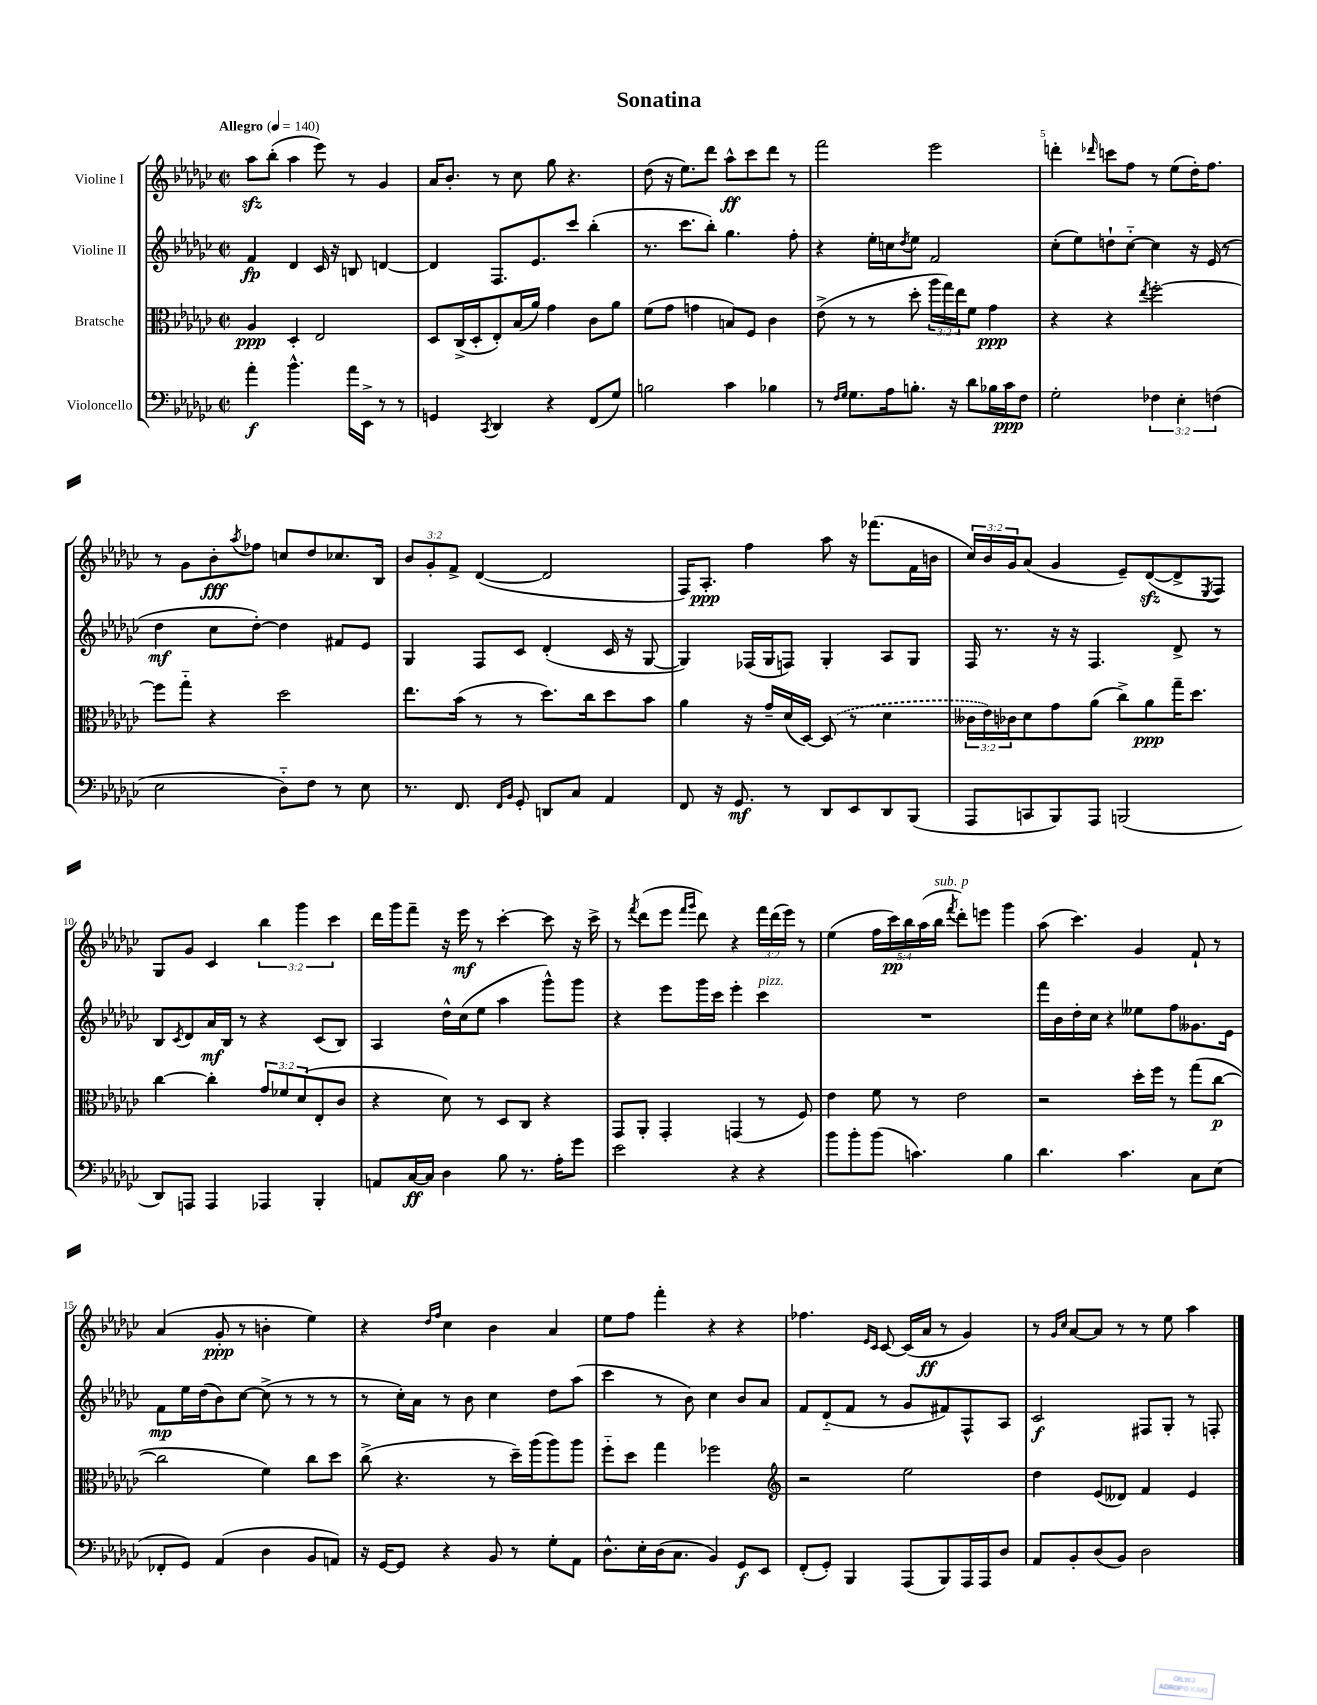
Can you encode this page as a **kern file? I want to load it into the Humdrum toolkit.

**kern	**kern	**kern	**kern
*staff4	*staff3	*staff2	*staff1
*clefF4	*clefC3	*clefG2	*clefG2
*k[b-e-a-d-g-c-]	*k[b-e-a-d-g-c-]	*k[b-e-a-d-g-c-]	*k[b-e-a-d-g-c-]
*M2/2	*M2/2	*M2/2	*M2/2
*met(c|)	*met(c|)	*met(c|)	*met(c|)
*MM140	*MM140	*MM140	*MM140
4a-'\	4A-/	4f/	8aa-\L
.	.	.	(8bb-'\J
4.b-^^\	4D-'/	4d-/	4aa-\
.	2E-/	16c-/	8eee-\)
.	.	16r	.
16a-\LL	.	8B/	8r
16EE-^\JJ	.	.	.
8r	.	[4d/	4g-/
8r	.	.	.
=	=	=	=
4GG/	8D-/L	4d/]	16a-/LK
.	.	.	8.b-'/J
.	(16C-^/L	.	.
.	16D-'/J	.	.
8qCC-/	.	.	.
4DD-/	8E-'/)	8.F/L	8r
.	(16B-/L	.	8cc-\
.	16a-/JJ)	8.e-/	.
4r	4g-\	.	8gg-\
.	.	8ccc-/J	4.r
(8FF/L	8c-\L	(4bb-'\	.
8G-/J)	8a-\J	.	.
=	=	=	=
2B\	(8f\L	8.r	(8dd-\
.	8g-\J	.	16r
.	.	8.ccc-\L	8.ee-\L)
.	4g\	.	.
.	.	8bb-'\J)	8ddd-\J
4c-\	8B/L)	4.gg-\	8aa-^^\L
.	8F/J	.	8ccc-\
4B-\	4c-\	.	8ddd-\J
.	.	8ff'\	8r
=	=	=	=
8r	(8e-^\	4r	2fff\
16qqF/LL	.	.	.
16qqG-/JJ	.	.	.
8.G-\L	8r	.	.
.	8r	16ee-'\LL	.
16A-\k	.	16cc\J	.
.	.	8qdd-/	.
8.B'\J	8dd-'\	8ee-\J	.
.	24aa-\LL	2f/	2eee-\
.	24gg-\)	.	.
16r	.	.	.
.	24ee-\J	.	.
8d-\L	8f\J	.	.
16B-\L	4g-\	.	.
16c-\J	.	.	.
8F\J	.	.	.
=	=	=	=
2G-'\	4r	(8cc-'\L	4ddd'\
.	.	8ee-\)	.
.	.	.	16qqddd-/
.	4r	8dd`\	8ccc\L
.	.	[8cc-'~\J	8ff\J
.	8qee-/	.	.
6F-\	[2ff'\	4cc-\]	8r
.	.	.	(8ee-\L
6E-'\	.	.	.
.	.	16r	16dd-'\K)
.	.	(16e-/	8.ff\J
(6F\	.	.	.
.	.	8r	.
=	=	=	=
2E-\	8ff\]L	4dd-\	8r
.	8gg-'~\J	.	8g-\L
.	4r	8cc-\L	8b-'\
.	.	.	8qaa-/
.	.	[8dd-'\J)	8ff-\J
8D-'~\L)	2dd-\	4dd-\]	8cc/L
8F\J	.	.	8dd-/
8r	.	8f#/L	8.cc-/
8E-\	.	8e-/J	.
.	.	.	16B-/Jk
=	=	=	=
8.r	8.ee-\L	4G-/	12b-/L
.	.	.	12g-'/
.	.	.	12f^/J
8.FF/	(16b-\Jk	.	.
.	8r	8F/L	([4d-/
16qqFF/LL	.	.	.
16qqBB-/JJ	.	.	.
8GG-'/	8r	8c-/J	.
8DD/L	8.dd-\L)	(4d-'/	2d-/]
8C-/J	.	.	.
.	16cc-\k	.	.
4AA-/	8dd-\	16c-/	.
.	.	16r	.
.	8b-\J	[8G-/	.
=	=	=	=
8FF/	4a-\	4G-/])	16F/LK)
.	.	.	8.A-'/J
16r	.	.	.
8.GG-/	.	.	.
.	16r	(16F-/LL	4ff\
.	16g-~/LL	16G-/J	.
8r	(16d-/	8F/J)	.
.	[16D-/JJ)	.	.
8DD-/L	(8D-/]	4G-'/	8aa-\
8EE-/	8r	.	16r
.	.	.	(8.fff-\L
8DD-/	4d-\	8A-/L	.
(8BBB-/J	.	8G-/J	16f\L
.	.	.	16b\JJ
=	=	=	=
8AAA-/L	24c--\LL	16F/	24cc-/LL)
.	24e-\)	.	24b-/
.	.	8.r	.
.	24c-\J	.	24g-/J
8CC/	8d-\	.	(8a-/J
8BBB-/)	8g-\	16r	4g-/
.	.	16r	.
8AAA-/J	(8a-\J	4.F/	.
(2BBB/	8cc-^\L)	.	8e-~/L)
.	8a-\	.	([8d-/
.	16gg-~\K	8d-^/	8d-^/]
.	8.dd-\J	.	.
.	.	.	8qE-/
.	.	8r	8F/J)
=	=	=	=
8DD-/L)	[4cc-\	8B-/L	8G-/L
.	.	8qc-/	.
8AAA/J	.	8d-/	8g-/J
4AAA/	4cc-'\]	16a-/L	4c-/
.	.	16B-/JJ	.
.	.	8r	.
4AAA-/	12g-/L	4r	6bb-\
.	12f-/	.	.
.	(12d-/	.	6ggg-\
4BBB-'/	8E-'/	(8c-/L	.
.	.	.	6ccc-\
.	8c-/J	8B-/J)	.
=	=	=	=
8AA/L	4r	4A-/	16ddd-\LL
.	.	.	16ggg-\J
[16C-/L	.	.	8fff~\J
16C-/]JJ	.	.	.
4D-\	8d-\)	16dd-^^\LL	16r
.	.	(16cc-\J	16eee-\
.	8r	8ee-\J	8r
8B-\	8D-/L	4aa-\	[4ccc-'\
8.r	8C-/J	.	.
.	4r	8ggg-^^\L)	8ccc-\]
16A-'\LK	.	.	.
8g-\J	.	8ggg-\J	16r
.	.	.	16ccc-^\
=	=	=	=
2e-\	8GG-/L	4r	8r
.	.	.	8qfff/
.	8AA-'/J	.	(8ddd-\L
.	4GG-'/	8eee-\L	8eee-\J
.	.	.	16qqfff/LL
.	.	.	16qqggg-/JJ
.	.	16ggg-\L	8ddd-\)
.	.	16ccc-\JJ	.
4r	(4GG/	4eee-'\	4r
4r	8r	4ccc-\	24fff\LL
.	.	.	(24ddd-\
.	.	.	24eee-\JJ)
.	8F/)	.	8r
=	=	=	=
8b-\L	4e-\	1r	(4ee-\
8b-'\	.	.	.
(8b-\J	8f\	.	20ff\LL
.	.	.	20ccc-\)
.	.	.	20bb-\
4.c\)	8r	.	.
.	.	.	(20aa-\
.	.	.	20bb-\JJ
.	.	.	8qfff/
.	2e-\	.	8ddd-'\L)
.	.	.	8eee\J
4B-\	.	.	4ggg-\
=	=	=	=
4.d-\	2r	16fff\LL	(8aa-\
.	.	16b-\	.
.	.	16dd-'\	4.ccc-\)
.	.	16cc-\JJ	.
.	.	4r	.
4.c-\	.	.	.
.	16dd-'\LL	8ee--\L	4g-/
.	16ff\JJ	.	.
.	8r	8ff\	.
8C-\L	(8gg-\L	8.g--\	8f`/
(8E-\J	[8cc-\J	.	8r
.	.	16e-\Jk	.
=	=	=	=
8FF-'/L	2cc-\]	8f\L	(4a-/
8GG-/J)	.	16ee-\L	.
.	.	(16dd-\J	.
(4AA-/	.	8b-\)	8g-'/
.	.	[8cc-\J	8r
4D-\	4f\)	(8cc-^\]	4b'\
.	.	8r	.
8BB-/L	8cc-\L	8r	4ee-\)
8AA/J)	8dd-\J	8r	.
=	=	=	=
16r	(8cc-^\	8r	4r
[16GG-/LK	.	.	.
8GG-/]J	4.r	16cc-'\LL)	.
.	.	16a-\JJ	.
.	.	.	16qqdd-/LL
.	.	.	16qqff/JJ
4r	.	8r	4cc-\
.	.	8b-\	.
8BB-/	8r	4cc-\	4b-\
8r	16dd-~\LL)	.	.
.	(16aa-\J	.	.
8G-'\L	8aa-\)	8dd-\L	4a-/
8AA-\J	8aa-\J	(8aa-\J	.
=	=	=	=
8.D-^^\L	8ff'~\L	4ccc-\	8ee-\L
.	8dd-\J	.	8ff\J
16E-'\L	.	.	.
(16D-\J	4gg-\	8r	4fff'\
8.C-\J	.	.	.
.	.	8b-\)	.
4BB-/)	2ff-\	4cc-\	4r
8GG-/L	.	8b-/L	4r
8EE-/J	.	8a-/J	.
=	=	=	=
*	*clefG2	*	*
(8FF'/L	2r	8f/L	4.ff-\
8GG-'/J)	.	(8d-'~/	.
4BBB-/	.	8f/J	.
.	.	.	16qqe-/LL
.	.	.	16qqc-/JJ
.	.	8r	[8c-/
(8AAA-/L	2ee-\	8g-/L	(16c-/]LL
.	.	.	16a-/JJ
8BBB-/)	.	8f#/)	8r
16AAA-/L	.	8F^^/	4g-/)
16AAA-/J	.	.	.
8D-/J	.	8A-/J	.
=	=	=	=
8AA-/L	4dd-\	2c-/	8r
.	.	.	16qqg-/LL
.	.	.	16qqcc-/JJ
8BB-'/	.	.	[8a-/L
(8D-/	(8e-/L	.	8a-/]J
8BB-/J)	8d--/J)	.	8r
2D-\	4f/	8F#/L	8r
.	.	8G-'/J	8ee-\
.	4e-/	8r	4aa-\
.	.	8F'/	.
==	==	==	==
*-	*-	*-	*-
